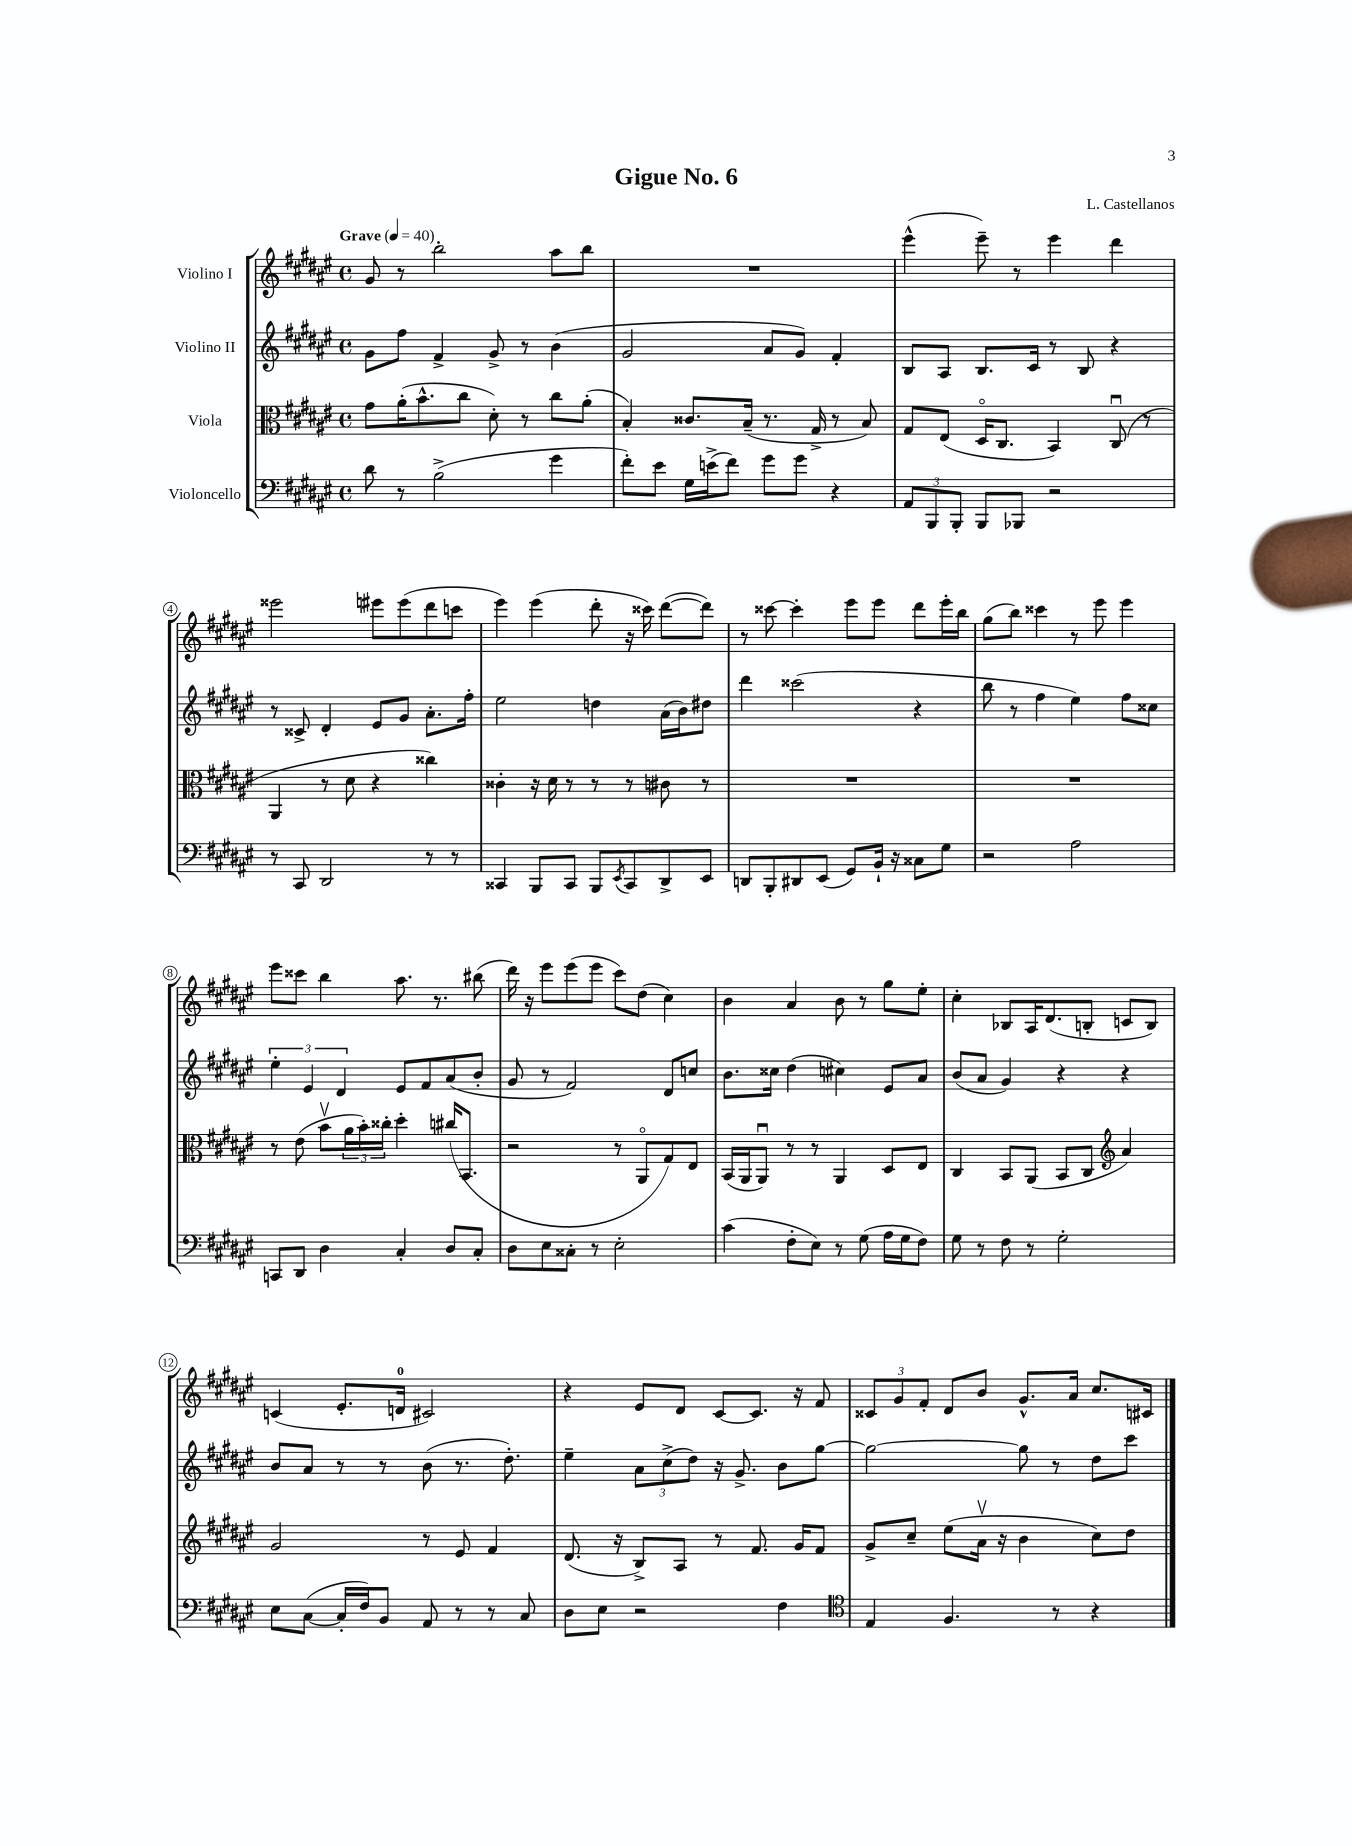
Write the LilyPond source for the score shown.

\header { title = "Gigue No. 6" composer = "L. Castellanos" }
<<
\new StaffGroup <<
\new Staff = "s0" \with { instrumentName = "Violino I" } {
    \clef treble \key fis \major \defaultTimeSignature \time 4/4 \tempo "Grave" 4 = 40
    gis'8 r8 b''2-. ais''8 b''8 |
    R1 |
    eis'''4-^( eis'''8--) r8 eis'''4 dis'''4 |
    eisis'''2 eis'''8 eis'''8( dis'''8 c'''8 |
    eis'''4) eis'''4( dis'''8-. r16 cisis'''16) dis'''8~( dis'''8) |
    r8 cisis'''8~ cisis'''4-. eis'''8 eis'''8 dis'''8 eis'''16-. b''16 |
    gis''8( b''8) cisis'''4 r8 eis'''8 eis'''4 |
    eis'''8 cisis'''8 b''4 ais''8. r8. bis''8( |
    dis'''16) r16 eis'''8 eis'''8( eis'''8 cis'''8) dis''8( cis''4) |
    b'4 ais'4 b'8 r8 gis''8 eis''8-. |
    cis''4-. bes8 ais16 dis'8.( b8-. c'8 b8) |
    c'4( eis'8.-. d'16-0 cis'2) |
    r4 eis'8 dis'8 cis'8~ cis'8. r16 fis'8 |
    \tuplet 3/2 { cisis'8 gis'8 fis'8-. } dis'8 b'8 gis'8.-^ ais'16 cis''8. cis'16 \bar "|." |
}
\new Staff = "s1" \with { instrumentName = "Violino II" } {
    \clef treble \key fis \major \defaultTimeSignature \time 4/4
    gis'8 fis''8 fis'4-> gis'8-> r8 b'4( |
    gis'2 ais'8 gis'8) fis'4-. |
    b8 ais8 b8. cis'16 r8 b8 r4 |
    r8 cisis'8-> dis'4-. eis'8 gis'8 ais'8.-. fis''16-. |
    eis''2 d''4 ais'16( b'16) dis''8 |
    dis'''4 cisis'''2( r4 |
    b''8 r8 fis''4 eis''4) fis''8 cisis''8 |
    \tuplet 3/2 { eis''4-. eis'4 dis'4 } eis'8 fis'8 ais'8( b'8-. |
    gis'8 r8 fis'2) dis'8 c''8 |
    b'8. cisis''16 dis''4( cis''4) eis'8 ais'8 |
    b'8( ais'8 gis'4) r4 r4 |
    b'8 ais'8 r8 r8 b'8( r8. dis''8.-.) |
    eis''4-- \tuplet 3/2 { ais'8 cis''8->( dis''8) } r16 gis'8.-> b'8 gis''8~ |
    gis''2~ gis''8 r8 dis''8 cis'''8 \bar "|." |
}
\new Staff = "s2" \with { instrumentName = "Viola" } {
    \clef alto \key fis \major \defaultTimeSignature \time 4/4
    gis'8 ais'16-.( b'8.-^ cis''8 dis'8-.) r8 cis''8 ais'8-.( |
    b4-.) cisis'8. b16--( r8. gis16-> r8 b8) |
    gis8 eis8( dis16\flageolet cis8. b,4) cis8\downbow( r8 |
    ais,4 r8 dis'8 r4 cisis''4) |
    cisis'4-. r16 dis'16 r8 r8 r8 cis'8 r8 |
    R1 |
    R1 |
    r8 eis'8( b'8\upbow \tuplet 3/2 { ais'16 b'16-.) cisis''16-. } dis''4-. cis''16( b,8. |
    r2 r8 ais,8\flageolet gis8) eis8 |
    b,16( ais,16 ais,8\downbow) r8 r8 ais,4 dis8 eis8 |
    cis4 b,8 ais,8( b,8 cis8 \clef treble ais'4) |
    gis'2 r8 eis'8 fis'4 |
    dis'8.( r16 b8->) ais8 r8 fis'8. gis'16 fis'8 |
    gis'8-> cis''8-- eis''8( ais'16\upbow r16 b'4 cis''8) dis''8 \bar "|." |
}
\new Staff = "s3" \with { instrumentName = "Violoncello" } {
    \clef bass \key fis \major \defaultTimeSignature \time 4/4
    dis'8 r8 b2->( gis'4 |
    fis'8-.) eis'8 gis16 e'16->( fis'8) gis'8 gis'8 r4 |
    \tuplet 3/2 { ais,8 b,,8 b,,8-. } b,,8 bes,,8 r2 |
    r8 cis,8 dis,2 r8 r8 |
    cisis,4 b,,8 cisis,8 b,,8 \acciaccatura { eis,8 } cisis,8 dis,8-> eis,8 |
    d,8 b,,8-. dis,8 eis,8( gis,8) b,16-! r16 cisis8 gis8 |
    r2 ais2 |
    c,8 dis,8 dis4 cis4-. dis8 cis8-. |
    dis8 eis8 cisis8-. r8 eis2-. |
    cis'4( fis8-. eis8) r8 gis8( ais16 gis16 fis8) |
    gis8 r8 fis8 r8 gis2-. |
    eis8 cis8~( cis16-. fis16) b,8 ais,8 r8 r8 cis8 |
    dis8 eis8 r2 fis4 |
    \clef tenor eis4 fis4. r8 r4 \bar "|." |
}
>>
>>
\layout { \context { \Score \override BarNumber.stencil = #(make-stencil-circler 0.1 0.3 ly:text-interface::print) } }
